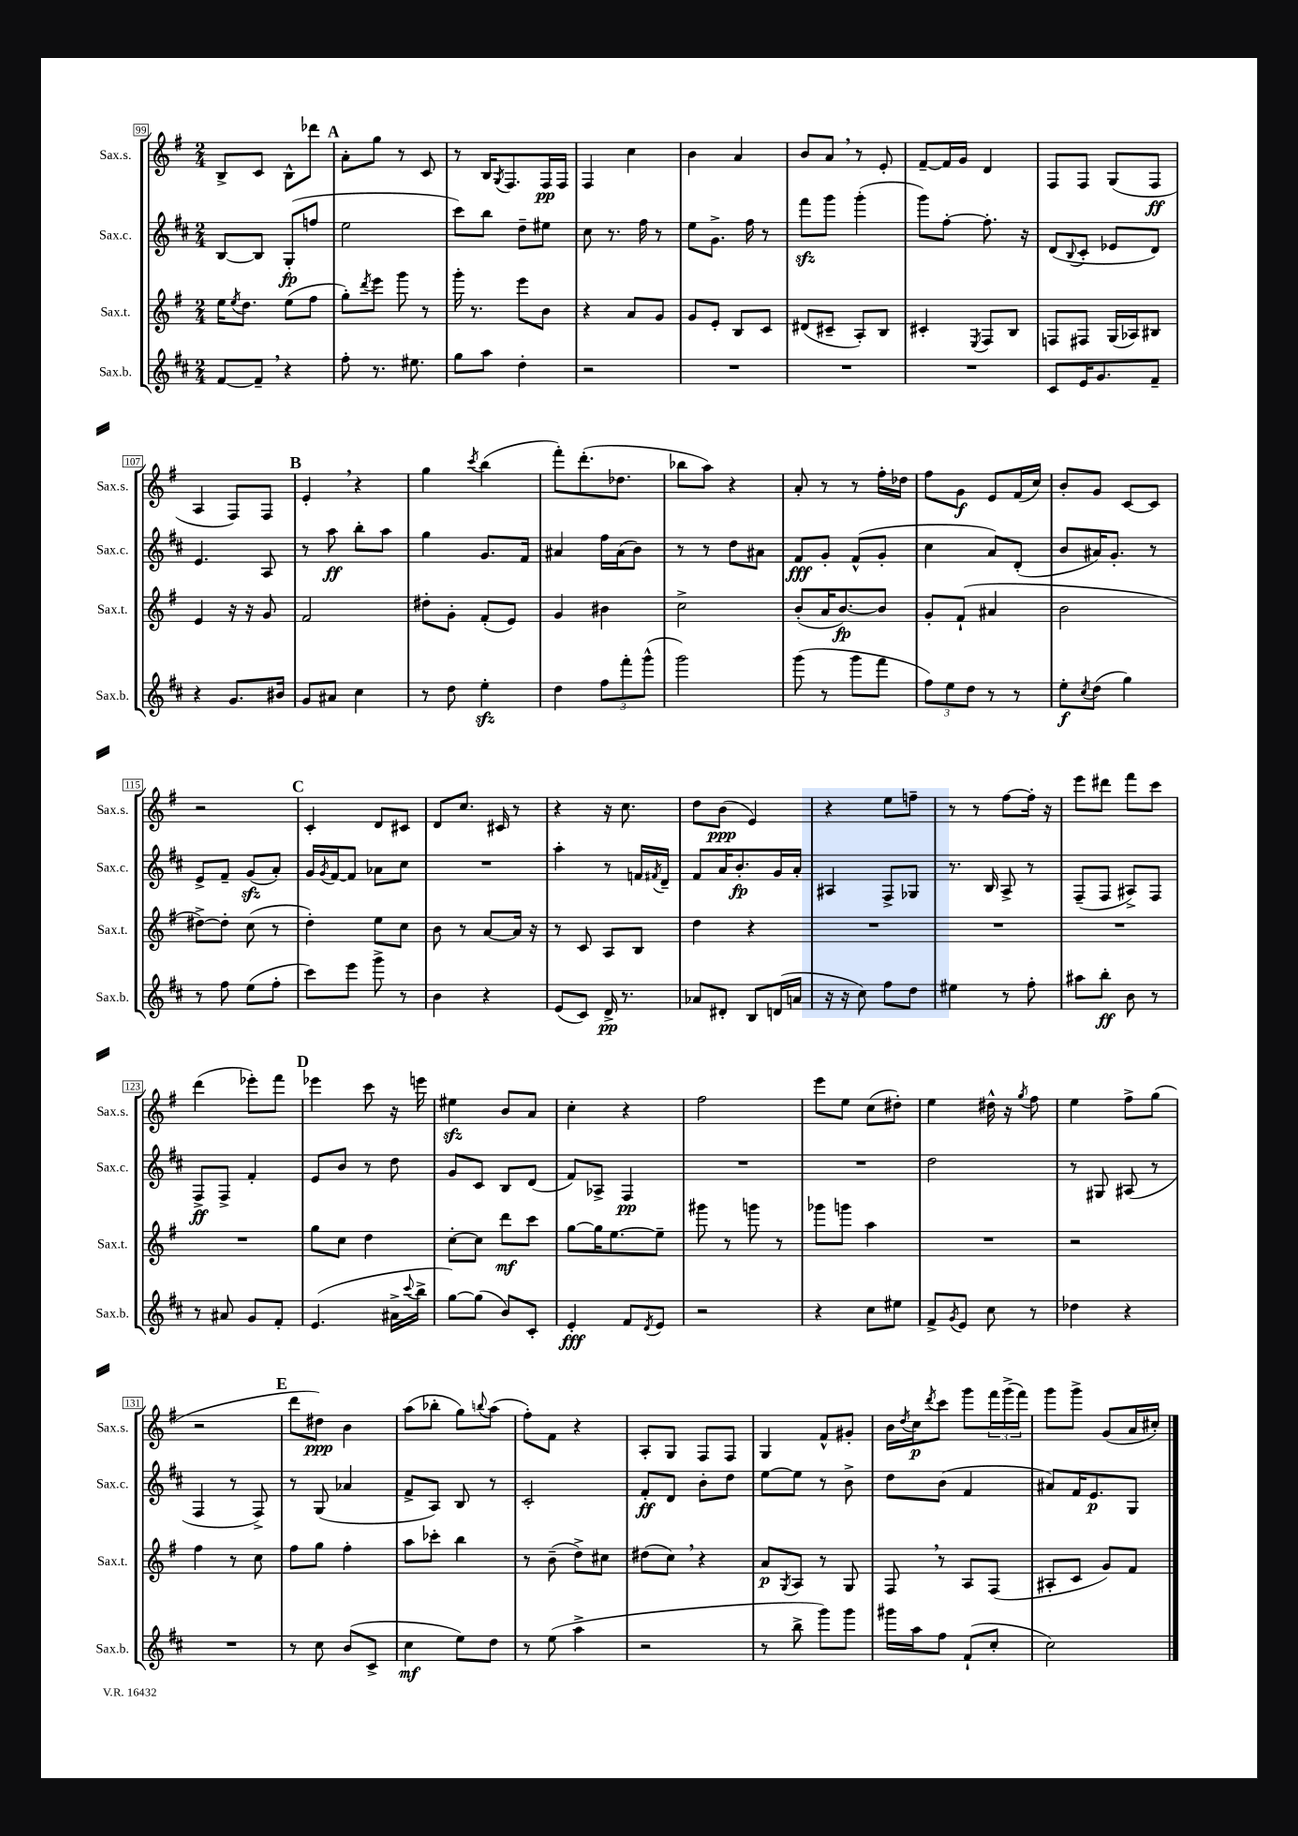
<<
\new StaffGroup <<
\new Staff = "s0" \with { instrumentName = "Sax.s." shortInstrumentName = "Sax.s." } {
    \clef treble \key g \major \numericTimeSignature \time 2/4
    b8-> c'8 b8-^ des'''8 |
    \mark \markup { \bold "A" } a'8-. g''8 r8 c'8 |
    r8 b16 \acciaccatura { g8 } fis8. fis16\pp fis16 |
    fis4 c''4 |
    b'4 a'4 |
    b'8 a'8 \breathe r8 e'8-. |
    fis'8~-- fis'16 g'16 d'4 |
    fis8 fis8 g8( fis8\ff |
    a4 fis8) fis8 |
    \mark \markup { \bold "B" } e'4-. \breathe r4 |
    g''4 \acciaccatura { c'''8 } b''4( |
    fis'''8-.) d'''8.-.( des''8. |
    bes''8 a''8) r4 |
    a'8-. r8 r8 fis''16-. des''16 |
    fis''8 g'8\f e'8 fis'16( c''16) |
    b'8-. g'8 c'8~ c'8 |
    r2 |
    \mark \markup { \bold "C" } c'4-. d'8 cis'8 |
    d'8 c''8. cis'16 r8 |
    r4 r16 c''8. |
    d''8 b'8\ppp( e'4) |
    r4 e''8 f''8-- |
    r8 r8 fis''8~ fis''16-. r16 |
    e'''8 dis'''8 fis'''8 c'''8 |
    d'''4( ees'''8-.) fis'''8 |
    \mark \markup { \bold "D" } ees'''4 c'''8 r16 e'''16 |
    eis''4\sfz b'8 a'8 |
    c''4-. r4 |
    fis''2 |
    e'''8 e''8 c''8( dis''8-.) |
    e''4 dis''16-^ r16 \acciaccatura { g''8 } fis''8 |
    e''4 fis''8-> g''8( |
    r2 |
    \mark \markup { \bold "E" } d'''8 dis''8\ppp) b'4 |
    a''8( bes''8-. g''8) \appoggiatura { b''8 } a''8( |
    fis''8-.) fis'8 r4 |
    a8-. g8 fis8 fis8 |
    g4 fis'8-^ gis'8-. |
    b'16 \acciaccatura { d''8 } c''16\p \acciaccatura { d'''8 } c'''8 g'''8 \tuplet 3/2 { fis'''16 g'''16->( fis'''16) } |
    g'''8 g'''8-> g'8( a'16 cis''16-.) \bar "|." |
}
\new Staff = "s1" \with { instrumentName = "Sax.c." shortInstrumentName = "Sax.c." } {
    \clef treble \key d \major \numericTimeSignature \time 2/4
    b8~ b8 g8-.\fp( f''8 |
    \mark \markup { \bold "A" } e''2 |
    cis'''8) b''8 d''8-- eis''8 |
    cis''8 r8. fis''16 r8 |
    e''8 g'8.-> fis''16 r8 |
    fis'''8\sfz g'''8 g'''4-.( |
    g'''8) fis''8~-. fis''8.-. r16 |
    d'8( \appoggiatura { b8 } cis'8-. ees'8 d'8) |
    e'4. a8 |
    \mark \markup { \bold "B" } r8 a''8\ff b''8-. a''8 |
    g''4 g'8. fis'16 |
    ais'4 fis''16 ais'16( b'8) |
    r8 r8 d''8 ais'8 |
    fis'8\fff g'8-. fis'8-^( g'8-. |
    cis''4 a'8) d'8-.( |
    b'8 ais'16) g'8.-. r8 |
    e'8-> fis'8-- g'8\sfz( a'8-.) |
    \mark \markup { \bold "C" } g'16 \acciaccatura { g'8 } fis'16~ fis'8 aes'8 cis''8 |
    R2 |
    a''4-. r8 f'16 \acciaccatura { fis'8 } d'16-- |
    fis'8 a'16 b'8.-.\fp g'16 a'16-. |
    ais4 fis8-> ges8 |
    r8. b16 a8-> r8 |
    fis8--( fis8 ais8->) fis8 |
    fis8->\ff fis8-> fis'4-. |
    \mark \markup { \bold "D" } e'8 b'8 r8 d''8 |
    g'8 cis'8 b8 d'8( |
    fis'8) aes8-> fis4\pp |
    R2 |
    R2 |
    d''2 |
    r8 gis8 ais8( r8 |
    fis4 r8 fis8->) |
    \mark \markup { \bold "E" } r8 g8( aes'4 |
    fis'8-> a8) b8 r8 |
    cis'2-. |
    fis'8-.\ff d'8 b'8-. d''8 |
    e''8~ e''8 r8 b'8-> |
    d''8 b'8( fis'4 |
    ais'8) fis'16 e'8.\p g8 \bar "|." |
}
\new Staff = "s2" \with { instrumentName = "Sax.t." shortInstrumentName = "Sax.t." } {
    \clef treble \key g \major \numericTimeSignature \time 2/4
    e''16 \acciaccatura { e''8 } d''8. e''8( fis''8 |
    \mark \markup { \bold "A" } g''8-.) \acciaccatura { d'''8 } e'''8 g'''8 r8 |
    g'''16-. r8. e'''8 b'8 |
    r4 a'8 g'8 |
    g'8 e'8-. b8 c'8 |
    dis'8( cis'8-- a8-.) b8 |
    cis'4-. \acciaccatura { e8 } fis8 b8 |
    f8 fis8 g16( aes16) bis8 |
    e'4 r16 r16 g'8 |
    \mark \markup { \bold "B" } fis'2 |
    dis''8-. g'8-. fis'8-.( e'8) |
    g'4 bis'4 |
    c''2-> |
    b'8-.( a'16 b'8.~\fp) b'8 |
    g'8-. fis'8-!( ais'4 |
    b'2 |
    dis''8~->) dis''8-. c''8( r8 |
    \mark \markup { \bold "C" } d''4-.) e''8 c''8 |
    b'8 r8 a'8~ a'16 r16 |
    r8 c'8 a8 b8 |
    d''4 r4 |
    R2 |
    R2 |
    R2 |
    R2 |
    \mark \markup { \bold "D" } g''8 c''8 d''4 |
    c''8~-. c''8 d'''8\mf c'''8 |
    g''8~ g''16 e''8.~ e''8-- |
    gis'''8 r8 g'''8 r8 |
    ges'''8 g'''8 a''4 |
    R2 |
    r2 |
    fis''4 r8 c''8 |
    \mark \markup { \bold "E" } fis''8 g''8 fis''4-. |
    a''8 ces'''8-. b''4 |
    r8 b'8--( d''8->) cis''8 |
    dis''8( c''8) \breathe r4 |
    a'8\p \acciaccatura { g8 } a8 r8 g8 |
    fis8 \breathe r8 a8 fis8( |
    ais8-. c'8 g'8) fis'8 \bar "|." |
}
\new Staff = "s3" \with { instrumentName = "Sax.b." shortInstrumentName = "Sax.b." } {
    \clef treble \key d \major \numericTimeSignature \time 2/4
    fis'8~ fis'8-- \breathe r4 |
    \mark \markup { \bold "A" } fis''8-. r8. eis''8. |
    g''8 a''8 d''4-. |
    r2 |
    R2 |
    R2 |
    R2 |
    cis'8 e'16 g'8. fis'8-- |
    r4 g'8. bis'16 |
    \mark \markup { \bold "B" } g'8 ais'8 cis''4 |
    r8 d''8 e''4-.\sfz |
    d''4 \tuplet 3/2 { fis''8 fis'''8-. g'''8-^( } |
    g'''2) |
    g'''8( r8 g'''8 fis'''8 |
    \tuplet 3/2 { fis''8) e''8 d''8 } r8 r8 |
    e''8-.\f \acciaccatura { cis''8 } d''8( g''4) |
    r8 fis''8 e''8( fis''8-. |
    \mark \markup { \bold "C" } cis'''8) e'''8 g'''8-> r8 |
    b'4 r4 |
    e'8( cis'8) d'16->\pp r8. |
    aes'8 dis'8-. b8 d'16( a'16 |
    r16 r16 cis''8) fis''8 d''8 |
    eis''4 r8 fis''8-. |
    ais''8 b''8-.\ff b'8 r8 |
    r8 ais'8 g'8 fis'8-. |
    \mark \markup { \bold "D" } e'4.( ais'16-> \appoggiatura { cis'''8 } b''16-> |
    g''8~) g''8( b'8) cis'8-. |
    e'4-.\fff fis'8 \acciaccatura { d'8 } e'8 |
    r2 |
    r4 cis''8 eis''8 |
    fis'8-> \acciaccatura { g'8 } e'8 cis''8 r8 |
    des''4 r4 |
    R2 |
    \mark \markup { \bold "E" } r8 cis''8 b'8( cis'8-> |
    cis''4\mf e''8) d''8 |
    r8 e''8( a''4-> |
    r2 |
    r8 b''8-> g'''8) g'''8 |
    gis'''16 a''16 fis''8 fis'8-!( cis''8-. |
    cis''2) \bar "|." |
}
>>
>>
\layout { \context { \Score currentBarNumber = #99 \override BarNumber.stencil = #(make-stencil-boxer 0.1 0.3 ly:text-interface::print) } }
